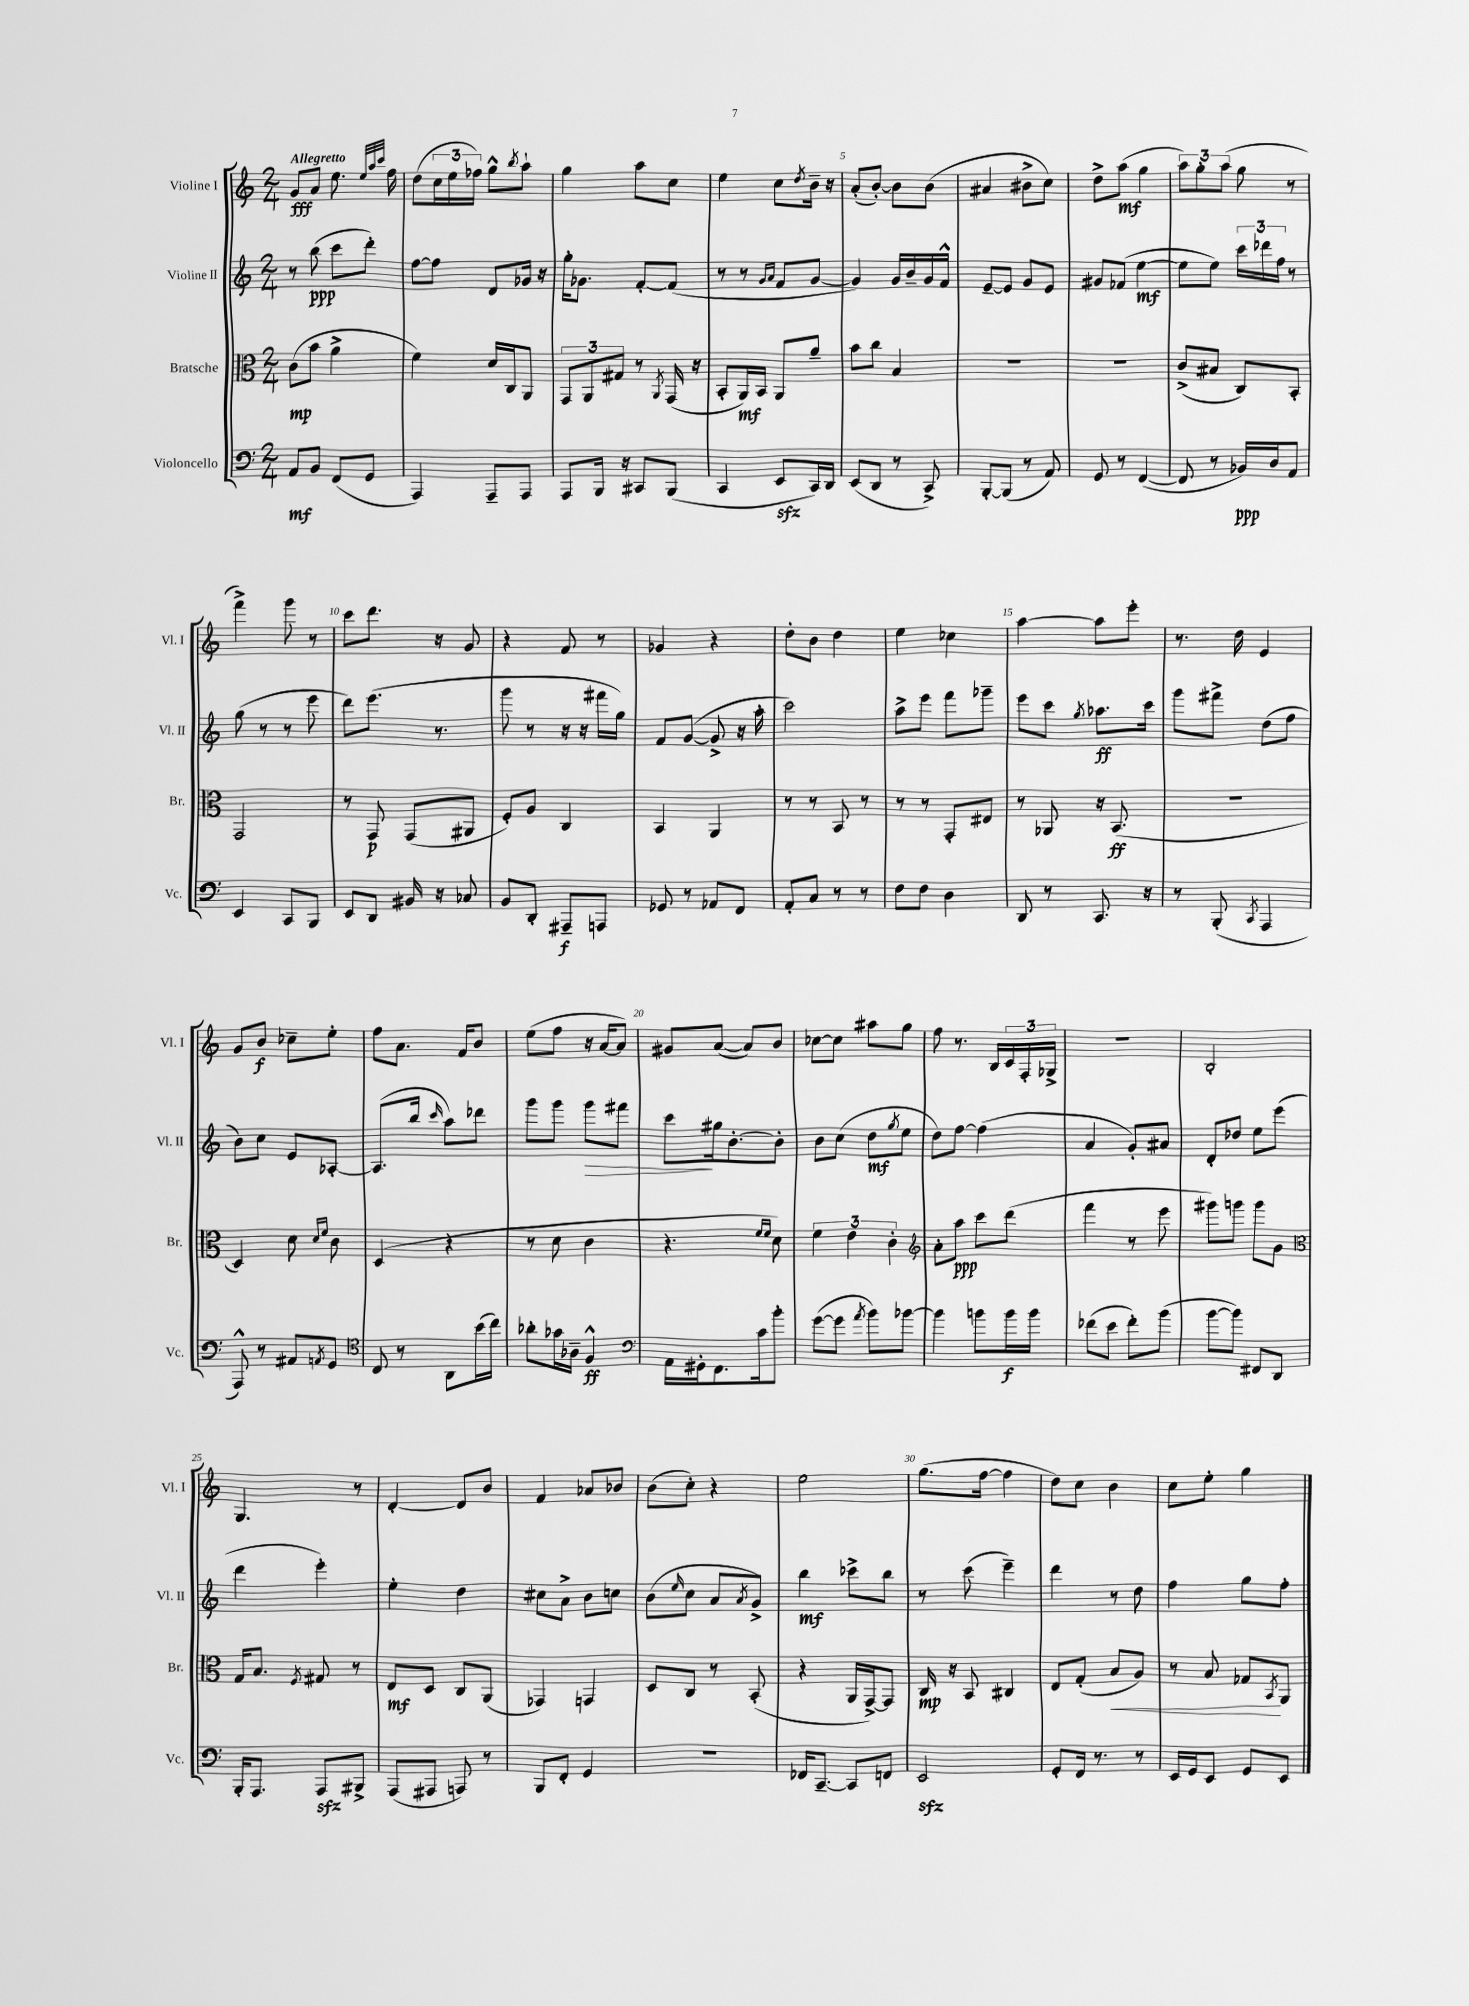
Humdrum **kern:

**kern	**kern	**kern	**kern
*staff4	*staff3	*staff2	*staff1
*clefF4	*clefC3	*clefG2	*clefG2
*k[]	*k[]	*k[]	*k[]
*M2/4	*M2/4	*M2/4	*M2/4
8AA	(8c	8r	8g
8BB	8b	(8bb	8a
(8FF	4a^	8ccc	8.ee
8GG	.	8ddd')	.
.	.	.	32qqee
.	.	.	32qqaa
.	.	.	32qqccc
.	.	.	16ff
=	=	=	=
4AAA)	4f)	[8ff	(8dd
.	.	8ff]	24cc
.	.	.	24ee
.	.	.	24ff-)
8AAA~	16d	8d	8gg^^
.	16C	.	.
.	.	.	8qbb
8AAA	8AA	16g-	8aa`
.	.	16r	.
=	=	=	=
8AAA	12GG	16gg'	4gg
.	.	8.g-	.
.	12AA	.	.
16BBB	.	.	.
.	12G#	.	.
16r	.	.	.
8CC#	8r	[8f'	8aa
.	8qAA	.	.
(8BBB	(16GG	(8f]	8cc
.	16r	.	.
=	=	=	=
4CC	8BB'	8r	4ee
.	16AA)	8r	.
.	16BB	.	.
.	.	16qqg	.
.	.	16qqa	.
8EE	8AA	8f	8cc
.	.	.	8qdd
16CC)	8a~	[8g	16b~
16DD	.	.	16r
=	=	=	=
(8EE	8b	4g])	(8a'
8DD	8cc	.	[8b')
8r	4B	16g	8b]
.	.	16b~	.
8CC^)	.	16g	(8b
.	.	16f^^	.
=	=	=	=
[8BBB'	2r	[8e~	4a#
(8BBB]	.	8e]	.
8r	.	8g	8b#^
8AA)	.	8e	8cc)
=	=	=	=
8GG	2r	8g#	8dd^
8r	.	(8f-	(8aa
([4FF	.	[4ee	4gg
=	=	=	=
8FF]	(8c^	8ee]	12aa)
.	.	.	12gg'
8r	8B#	8ee)	.
.	.	.	(12aa
16BB-)	8C)	24ccc	8gg
.	.	24ddd-	.
16D	.	.	.
.	.	24ff	.
8AA	8BB'	8r	8r
=	=	=	=
4EE	2GG	(8gg	4fff^)
.	.	8r	.
8CC	.	8r	8ggg
8BBB	.	8eee	8r
=	=	=	=
8EE	8r	8ddd)	8ccc
8DD	8GG	(8.eee	8.ddd
16BB#	(8GG	.	.
16r	.	8.r	16r
8C-	8AA#	.	8g
=	=	=	=
8BB	8F')	8ggg	4r
8DD'	8A	8r	.
8AAA#~	4C	16r	8f
.	.	16r	.
8AAA	.	16fff#	8r
.	.	16gg)	.
=	=	=	=
8GG-	4BB	8f	4g-
8r	.	([8g	.
8AA-	4AA	8g^]	4r
8FF	.	16r	.
.	.	16aa'	.
=	=	=	=
8AA'	8r	2ccc)	8dd'
8C	8r	.	8b
8r	8BB	.	4dd
8r	8r	.	.
=	=	=	=
8F	8r	8aa^	4ee
8F	8r	8eee	.
4D	8GG'	8fff	4cc-
.	8E#	8ggg-~	.
=	=	=	=
8DD	8r	8eee	[4aa
8r	8AA-	8ccc	.
.	.	8qgg	.
8.CC	16r	8.aa-	8aa]
.	(8.BB	.	.
.	.	.	8eee'
16r	.	16ccc	.
=	=	=	=
8r	2r	8ggg	8.r
(8BBB'	.	8fff#^	.
.	.	.	16dd
8qCC	.	.	.
4AAA	.	(8dd	4e
.	.	8ff	.
=	=	=	=
8AAA^^)	4D)	8b)	8g
8r	.	8cc	8b
8AA#	8d	8e	8cc-~
.	16qqd	.	.
8qAA	16qqf	.	.
8GG	8c	[8A-'	8ee'
=	=	=	=
*clefC4	*	*	*
8C	(4D	(8.A-]	8ff
8r	.	.	8.a
.	.	16bb	.
.	.	16qqccc	.
8AA	4r	8aa)	.
.	.	.	16f
(16b	.	8ddd-	8b
16cc)	.	.	.
=	=	=	=
8a-'	8r	8ggg	(8ee
16g-	8d	8ggg	8ff
16A-~	.	.	.
4F^^	4c	8ggg	16r
.	.	.	[16a
.	.	8fff#	8a])
=	=	=	=
*clefF4	*	*	*
16AA	4.r	8ccc	8g#
16GG#'	.	.	.
8.FF	.	16gg#	([8a
.	.	[8.b'	.
.	.	.	8a])
16c	.	.	.
.	16qqf	.	.
.	16qqf	.	.
8b'	8d)	8b']	8b
=	=	=	=
([8g	6f	8b	[8cc-
8g]	.	(8cc	8cc-]
.	6e	.	.
8qa	.	.	.
8b)	.	8dd	8aa#
.	6c'	.	.
.	.	8qgg	.
[8b-	.	8ee	8gg
=	=	=	=
*	*clefG2	*	*
4b-]	8a'	8dd)	8ff
.	8aa	[8ff	8.r
8b	8ccc	(4ff]	.
.	.	.	16B
16b	(8ddd	.	24c
.	.	.	24F'
16b	.	.	.
.	.	.	24G-^
=	=	=	=
(8f-	4fff	4a	2r
8e	.	.	.
8f-')	8r	8g')	.
(8b	8eee	8a#	.
=	=	=	=
[8b	8ggg#)	8d'	2B'
8b])	8ggg	8dd-	.
8FF#	8ggg	8ee	.
8DD	8g	(8eee	.
=	=	=	=
*	*clefC3	*	*
16BBB'	16G	4ddd	4.G
8.AAA	8.B	.	.
.	8qF	.	.
8AAA	8G#	4eee')	.
8BBB#^	8r	.	8r
=	=	=	=
(8AAA	8E	4ee'	[4d'
8AAA#	8D	.	.
8AAA)	8C	4dd	8d]
8r	(8AA	.	8b
=	=	=	=
8BBB	4GG-)	8cc#	4f
8FF'	.	8a^	.
4GG	4GG	8b	8a-
.	.	8cc	8b-
=	=	=	=
2r	8D	(8b	(8b
.	.	16qqee	.
.	8C	8cc	8cc')
.	8r	8a	4r
.	.	8qa	.
.	(8BB'	8g^)	.
=	=	=	=
16FF-	4r	4bb	2ee
[8.CC~	.	.	.
8CC]	16AA	8ccc-^	.
.	[16GG^)	.	.
8FF	8GG]	8bb	.
=	=	=	=
2EE	16C	8r	(8.gg
.	16r	.	.
.	8BB	(8ccc	.
.	.	.	[16ff
.	4C#	4eee~)	4ff]
=	=	=	=
8GG'	8E	4ddd	8dd)
16FF	(8G'	.	8cc
8.r	.	.	.
.	8B	8r	4b
8r	8A)	8dd	.
=	=	=	=
16EE	8r	4ff	8cc
16GG	.	.	.
8EE	8B	.	8ee'
8GG	8G-	8gg	4gg
.	8qBB	.	.
8EE	8AA	8ff'	.
==	==	==	==
*-	*-	*-	*-
